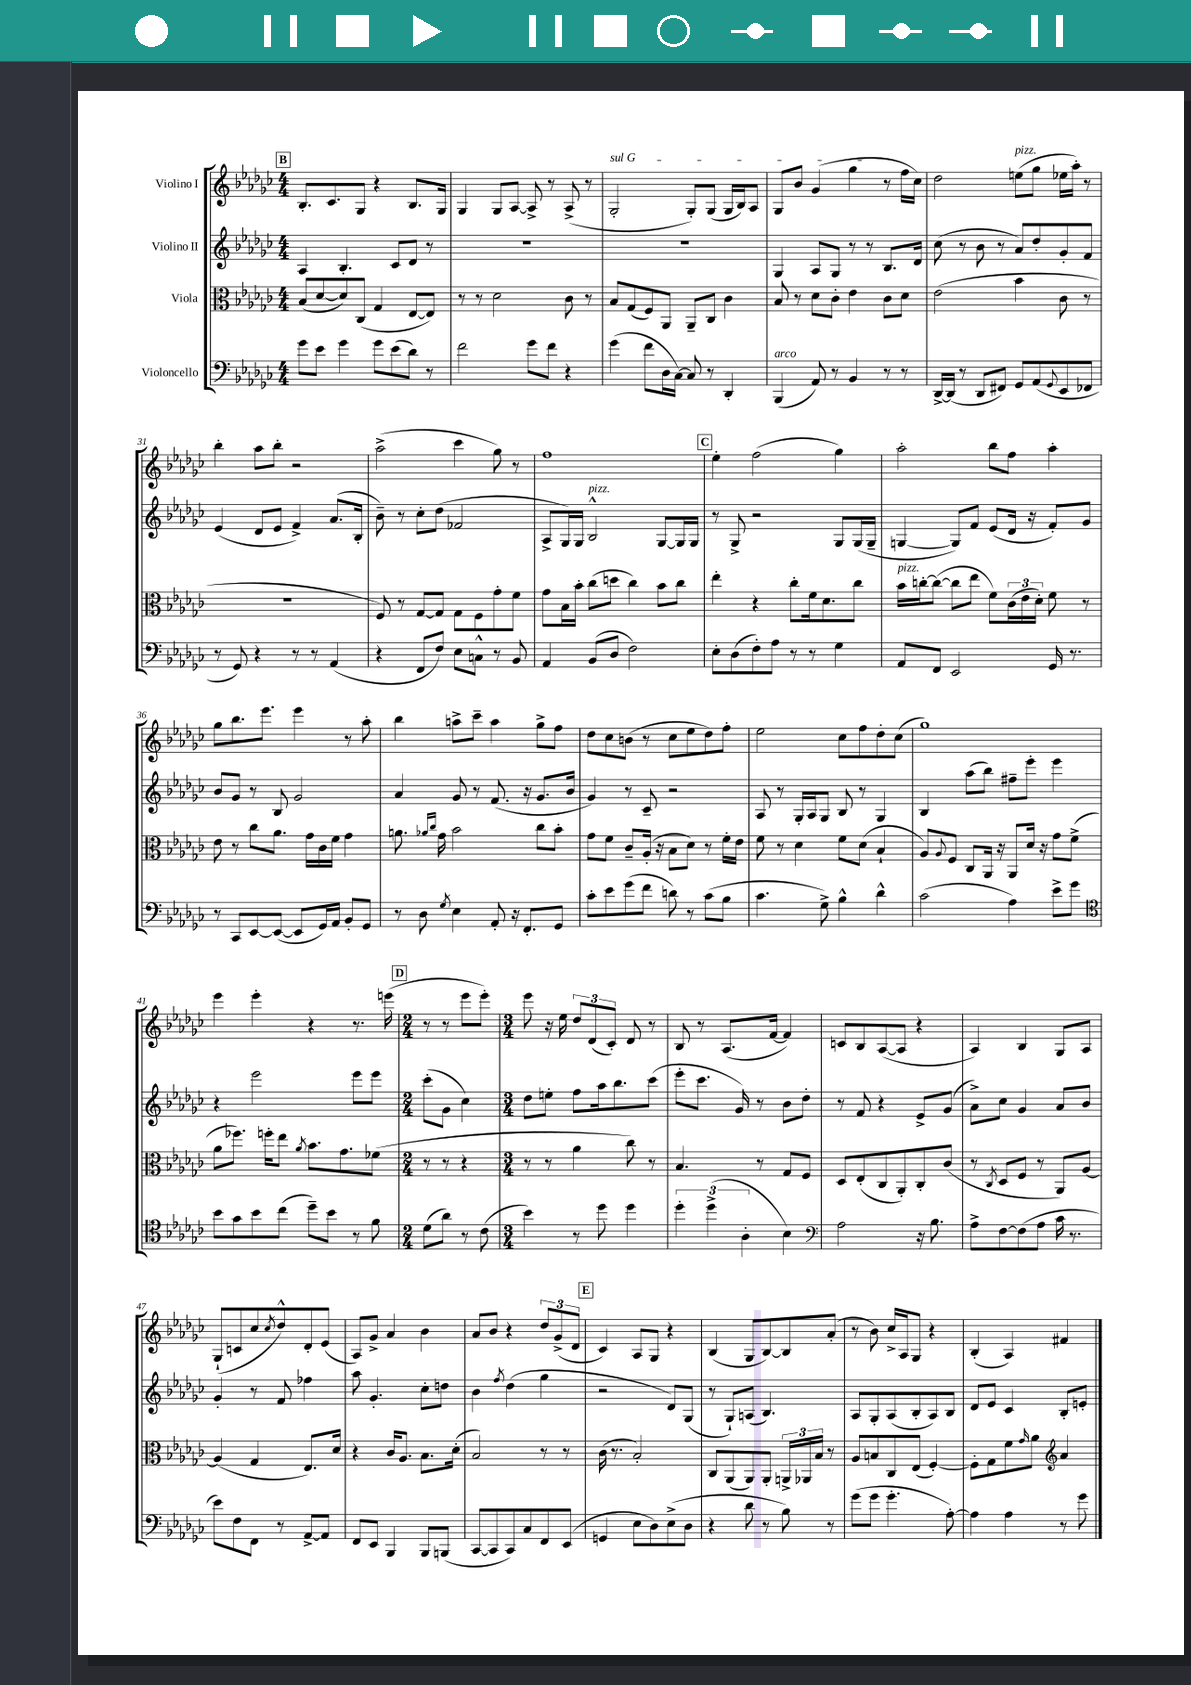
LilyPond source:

<<
\new StaffGroup <<
\new Staff = "s0" \with { instrumentName = "Violino I" } {
    \clef treble \key ges \major \numericTimeSignature \time 4/4
    \mark \markup { \box "B" } bes8.-. ces'8. ges8 r4 bes8. ges16 |
    ges4 ges8 aes8~ aes8-> r8 aes8->( r8 |
    \once \override TextSpanner.bound-details.left.text = \markup { \italic "sul G" } ges2-.\startTextSpan ges8-.) ges8( ges16 bes16) aes8 |
    ges8 bes'8 ges'4( ges''4\stopTextSpan r8 f''16 ces''16) |
    des''2 e''8^\markup { \italic "pizz." }( ges''8 ees''16 aes''16-.) r8 |
    bes''4-. aes''8 bes''8-. r2 |
    aes''2->( ces'''4 ges''8) r8 |
    f''1 |
    \mark \markup { \box "C" } ees''4-. f''2( ges''4) |
    aes''2-. bes''8 f''8 aes''4-. |
    ges''8 bes''8. ees'''8. ees'''4 r8 aes''8-. |
    bes''4 a''8-> ces'''8-- a''4 ges''8-> f''8 |
    des''8 ces''8 b'8( r8 ces''8 ees''8 des''8) f''8-. |
    ees''2 ces''8 f''8 des''8-. ces''8( |
    ges''1) |
    ees'''4 ees'''4-. r4 r8. e'''16( |
    \mark \markup { \box "D" } \numericTimeSignature \time 2/4 r8 r8 ees'''8 ees'''8-.) |
    \numericTimeSignature \time 3/4 ees'''8 r16 ees''16 \tuplet 3/2 { des''8 des'8( ces'8-.) } des'8 r8 |
    bes8 r8 aes8.( f'16~ f'4) |
    c'8 bes8 aes8~( aes8 r4 |
    aes4) bes4 ges8 aes8 |
    ges8-!( c'8 ces''8 \acciaccatura { ces''8 } des''8-^) des'8-. ees'8( |
    aes8) ges'8-> aes'4 bes'4 |
    aes'8 bes'8 r4 \tuplet 3/2 { des''8 ges'8->( des'8 } |
    \mark \markup { \box "E" } ces'4) aes8 ges8 r4 |
    bes4( ges8 bes8~) bes8 aes'8-.( |
    r8 bes'8) ces''16-> aes16 ges8 r4 |
    bes4-.( aes4) fis'4 \bar "|." |
}
\new Staff = "s1" \with { instrumentName = "Violino II" } {
    \clef treble \key ges \major \numericTimeSignature \time 4/4
    \mark \markup { \box "B" } aes4 bes4.-. ces'8 des'8 r8 |
    R1 |
    R1 |
    ges4 aes8 ges8 r8 r8 bes8. des'16 |
    ces''8( r8 bes'8 r8 aes'8) des''8-. ges'8-. f'8 |
    ees'4( des'8 ees'8 f'4->) aes'8.( bes16-. |
    bes'8--) r8 ces''8-. des''8( fes'2 |
    aes8-> ges16) ges16 bes2-^^\markup { \italic "pizz." } ges8~ ges16 ges16 |
    \mark \markup { \box "C" } r8 ges8-> r2 ges8 ges16( ges16-- |
    g4~ g8) f'8 ees'8( des'16 r16 f'8-.) ges'8 |
    bes'8 ges'8 r8 bes8 ges'2 |
    aes'4 ges'8 r8 f'8.( r16 ges'8. bes'16 |
    ges'4) r8 ces'8-- r2 |
    aes8 r8 ges16-. aes16 ges8 bes8 r8 ges4 |
    bes4 aes''8( bes''8) fis''8-- ees'''8-. ees'''4 |
    r4 ees'''2 ees'''8 ees'''8 |
    \mark \markup { \box "D" } \numericTimeSignature \time 2/4 ces'''8-.( ges'8 ces''4) |
    \numericTimeSignature \time 3/4 des''8 e''8-. f''8 aes''16 bes''8. ces'''8( |
    ees'''8-. ces'''8. ges'16) r8 bes'8 des''8-. |
    r8 f'8 r4 ees'8-> ges'8( |
    aes'8->) ces''8 ges'4 aes'8 bes'8 |
    ges'4-. r8 f'8 fes''4 |
    aes''8 ges'4.-. ces''8-. d''8 |
    bes'4 \acciaccatura { f''8 } des''4( ges''4 |
    \mark \markup { \box "E" } r2 des'8) ges8( |
    r8 ges8-!) a8( bes4.) |
    aes8 ges8-. aes8( bes8-. aes8) bes8 |
    des'8 ees'8 ces'4 bes8-. e'8-. \bar "|." |
}
\new Staff = "s2" \with { instrumentName = "Viola" } {
    \clef alto \key ges \major \numericTimeSignature \time 4/4
    \mark \markup { \box "B" } bes8( des'8~ des'8) ces8( ges4 ees8~ ees8) |
    r8 r8 des'2 ces'8 r8 |
    bes8 ges8( f8) aes,8 aes,8-- ces8 ces'4 |
    bes8 r8 des'8 ces'8-. ees'4 ces'8 des'8 |
    ees'2( bes'4 ces'8 r8 |
    R1 |
    f8) r8 ges8~ ges8 ges8 f8 ges'8-. f'8 |
    ges'8 bes16 bes'16-. ces''8( d''8 ces''4) bes'8 ces''8 |
    \mark \markup { \box "C" } ees''4-. r4 ces''8-. f'16 des'8. ces''8 |
    bes'16^\markup { \italic "pizz." } c''16~-. c''8~( c''8 ees''8 f'8) \tuplet 3/2 { ces'16( ees'16 des'16-.) } f'8 r8 |
    ees'8 r8 ces''8 aes'8. ges'16 ces'16 f'16 ges'4 |
    a'8. \grace { aes'16 ces''16 } ges'16 bes'2 ces''8 bes'8-. |
    ges'8 f'8 ces'8-- aes16-.( r16 bes8 des'8) r8 f'16-. ees'16 |
    f'8 r8 des'4 f'8 des'8( bes4-! |
    aes8) \appoggiatura { aes8 } f8 ces8 aes,16 r16 aes,8 des'16 r16 ges'8 f'8->( |
    aes'8 fes''8.) f''16-. ees''8 \acciaccatura { aes'8 } bes'8. ges'8. fes'8( |
    \mark \markup { \box "D" } \numericTimeSignature \time 2/4 r8 r8 r4 |
    \numericTimeSignature \time 3/4 r8 r8 aes'4 ces''8) r8 |
    bes4. r8 ges8 f8 |
    des8 ees8-.( ces8 aes,8-.) ces8-. ces'8( |
    r8 \acciaccatura { ces8 } des8 f8 r8 aes,8) aes8~ |
    aes4( ges4 ees8.) des'16 |
    r4 ces'16 aes8. bes8. des'16-.( |
    bes2) r8 r8 |
    \mark \markup { \box "E" } ces'16( r8. bes2-.) |
    ces8 aes,8( aes,8) aes,8-. \tuplet 3/2 { a,16-> aes,16 bes16 } r8 |
    aes8 b8 ces8 ees8( f4~-.) |
    f8-. ges8 f'8 \grace { ges'16 } aes'8 \clef treble aes'4 \bar "|." |
}
\new Staff = "s3" \with { instrumentName = "Violoncello" } {
    \clef bass \key ges \major \numericTimeSignature \time 4/4
    \mark \markup { \box "B" } ges'8 ees'8 ges'4 ges'8 ees'8( des'8) r8 |
    f'2 ges'8 f'8 r4 |
    ges'4( f'8 des16 ces16~) ces8 r8 des,4-. |
    bes,,4^\markup { \italic "arco" }( aes,8) r8 bes,4 r8 r8 |
    des,16~-> des,16( r8 des,8 fis,8) ges,8 aes,8( \appoggiatura { ges,8 } ees,8 fes,8 |
    r8 ges,8) r4 r8 r8 aes,4( |
    r4 f,8 f8) ees8 c8-^ r8 bes,8 |
    aes,4 bes,8( des8 f2) |
    \mark \markup { \box "C" } ees8-. des8( f8-.) aes8 r8 r8 ges4 |
    aes,8 f,8 ees,2 ges,16 r8. |
    r8 ces,8 ees,8~ ees,8~( ees,8 ges,16) aes,16 bes,8-. ges,8 |
    r8 des8 \acciaccatura { ges8 } ees4 aes,8-. r16 f,8.-. ges,8 |
    ces'8-. ees'8 ges'8( f'8 d'8) r8 ces'8( bes8 |
    ces'4. ges8->) bes4-^ des'4-^ |
    ces'2( aes4) ees'8-> ges'8 |
    \clef tenor bes'8 ges'8 bes'8 ces''8( des''8--) bes'8 r8 f'8 |
    \mark \markup { \box "D" } \numericTimeSignature \time 2/4 des'8( aes'8) r8 ces'8( |
    \numericTimeSignature \time 3/4 bes'4) r8 des''8 des''4 |
    \tuplet 3/2 { des''4-. des''4->( aes4-. } bes4) |
    \clef bass aes2 r16 bes8. |
    aes8-> f8~ f8( aes8 ces'16 r8. |
    ees'8) f8 f,8 r8 aes,8~-> aes,8 |
    f,8 ees,8 bes,,4 bes,,8 b,,8( |
    ces,8~ ces,8 ces,8) ces8 f,8 ees,8( |
    \mark \markup { \box "E" } g,4 ees8 des8) ees8->( des8 |
    r4 des'8 r8 bes8) r8 |
    ges'8( ges'8 ges'4.-. aes8~-.) |
    aes4 aes4 r8 ges'8 \bar "|." |
}
>>
>>
\layout { \context { \Score currentBarNumber = #26 } }
